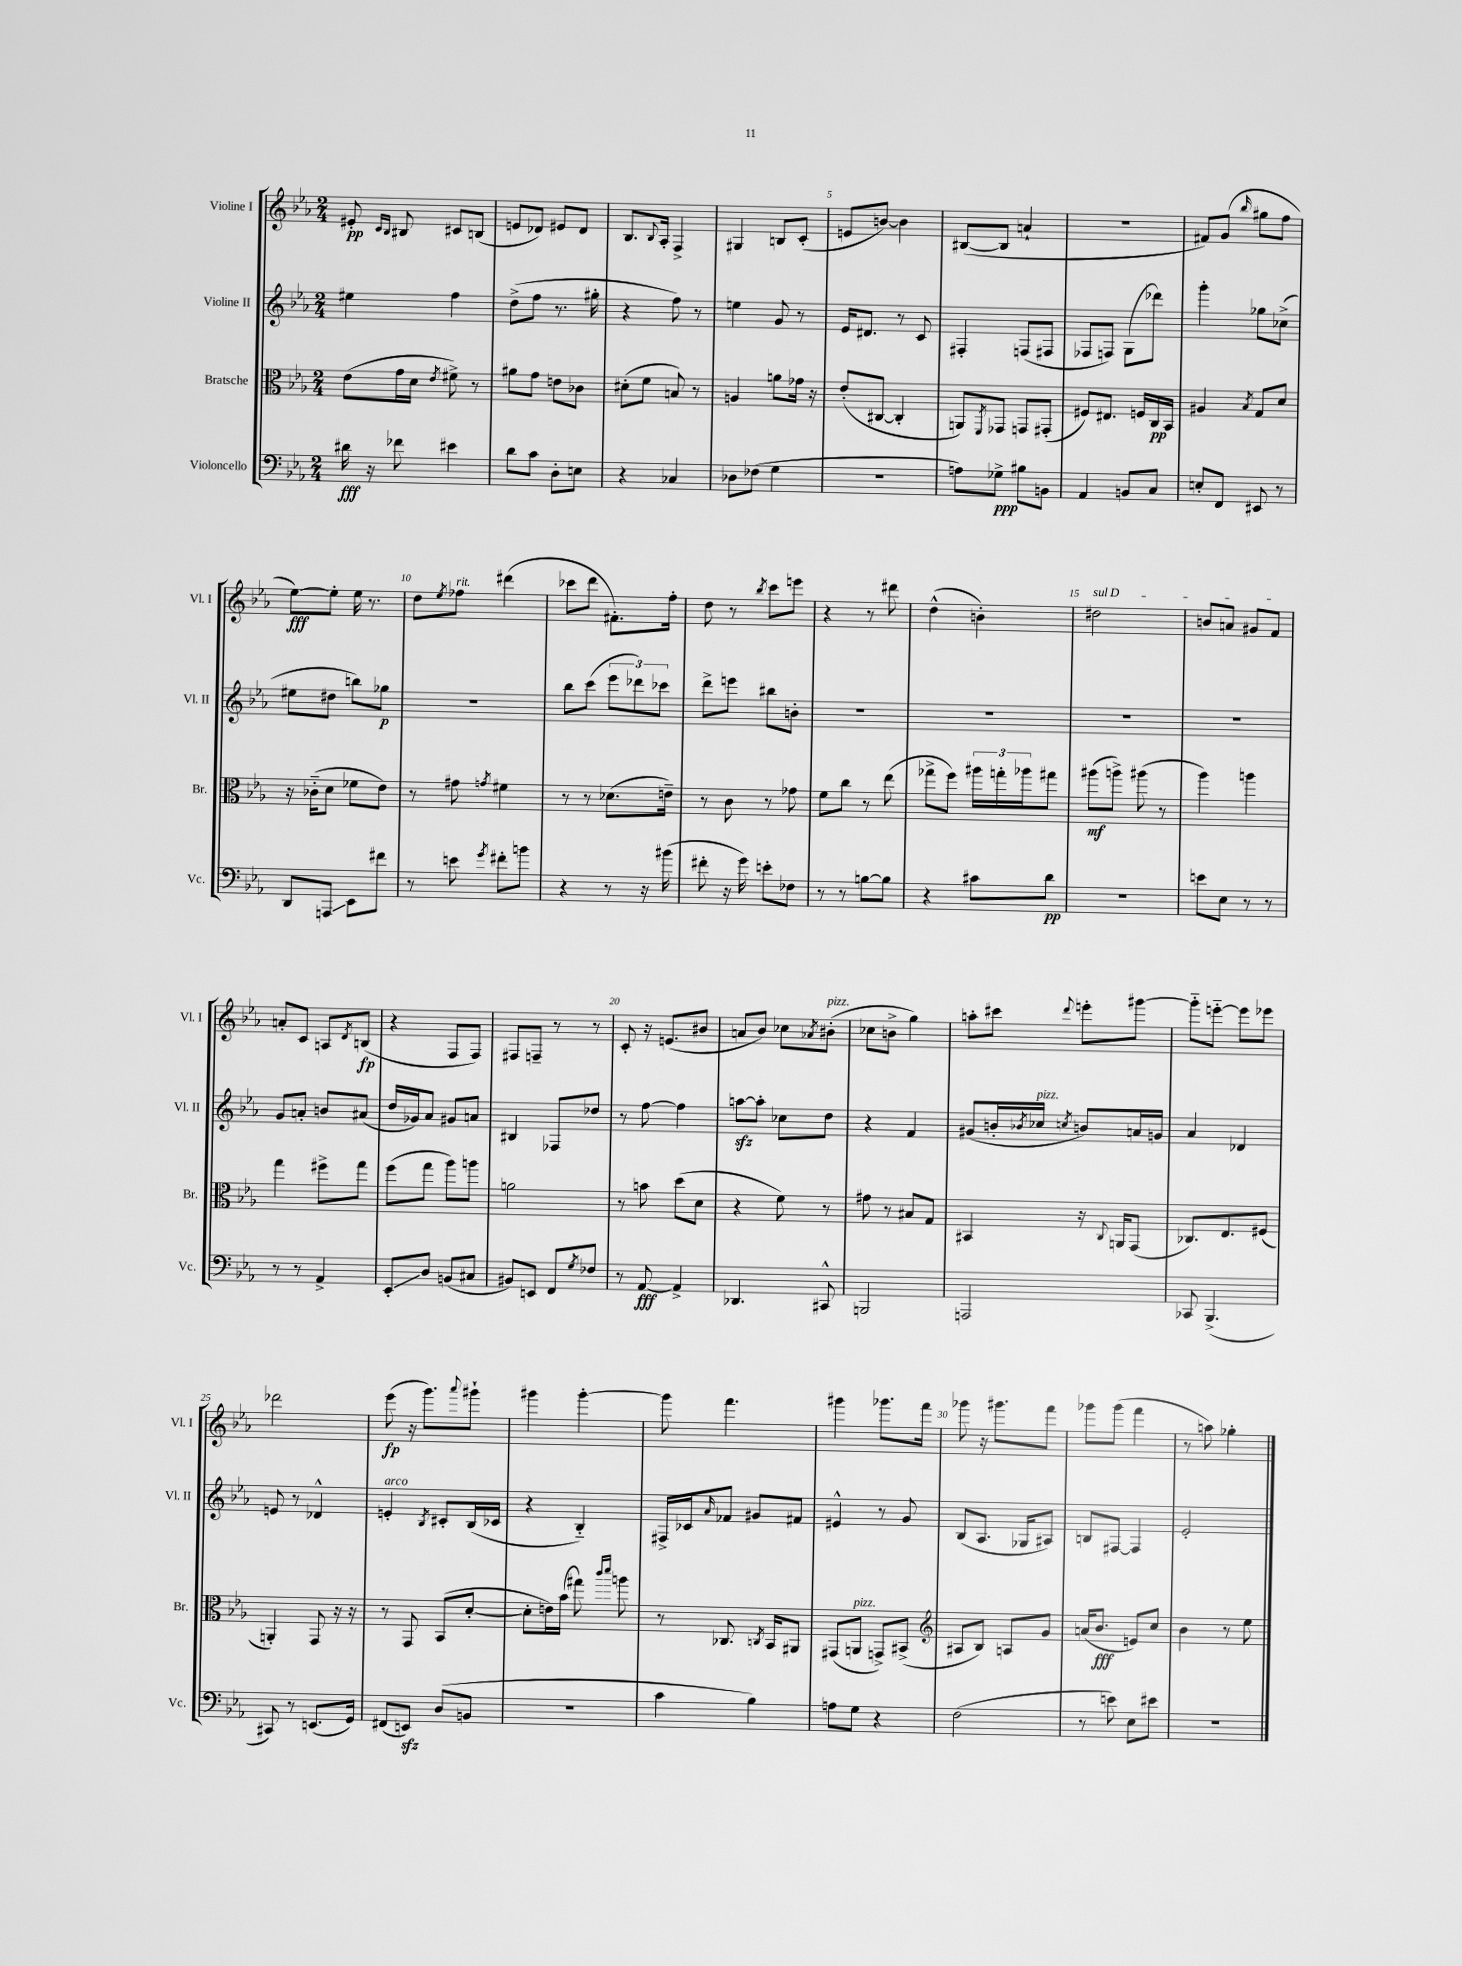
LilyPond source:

<<
\new StaffGroup <<
\new Staff = "s0" \with { instrumentName = "Violine I" shortInstrumentName = "Vl. I" } {
    \clef treble \key ees \major \numericTimeSignature \time 2/4
    eis'8-.\pp \grace { c'16 bes16 } bis8 cis'8 b8( |
    e'8 des'8) eis'8 des'8 |
    bes8. \appoggiatura { bes8 } aes16-. f4-> |
    gis4 b8 c'8-.( |
    e'8 b'8~) b'4 |
    bis8~( bis8 a'4-! |
    r2 |
    fis'8) g'8( \grace { bes''16 } gis''8 f''8 |
    ees''8~\fff) ees''8-. ees''16 r8. |
    d''8 \acciaccatura { ees''8 } fes''8^\markup { \italic "rit." } dis'''4( |
    ces'''8 d'''8 fis'8.-.) f''16-. |
    d''8 r8 \acciaccatura { bes''8 } c'''8 e'''8 |
    r4 r8 dis'''8 |
    d''4-^( b'4-.) |
    \once \override TextSpanner.bound-details.left.text = \markup { \italic "sul D" } dis''2\startTextSpan |
    b'8 a'8 gis'8 f'8\stopTextSpan |
    a'8-. c'8 a8 \acciaccatura { d'8 } b8\fp( |
    r4 f8 f8) |
    fis8 f8-- r8 r8 |
    c'8-. r16 e'8.( bis'8 |
    a'8 bes'8) ces''8 \acciaccatura { aes'8 } bis'8-.^\markup { \italic "pizz." }( |
    ces''8 b'8-> g''4) |
    a''8-. cis'''8 \appoggiatura { d'''8 } e'''8-. gis'''8~ |
    gis'''8-_ e'''8~-_ e'''8 ees'''8 |
    des'''2 |
    ees'''8\fp( r16 g'''8.) \appoggiatura { aes'''8 } gis'''8-! |
    gis'''4 gis'''4~-. |
    gis'''8 f'''4. |
    gis'''4 ges'''8. f'''16 |
    ges'''8 r16 gis'''8. f'''8 |
    ges'''8 ges'''8( f'''4 |
    r8 a''8) ges''4-. \bar "|." |
}
\new Staff = "s1" \with { instrumentName = "Violine II" shortInstrumentName = "Vl. II" } {
    \clef treble \key ees \major \numericTimeSignature \time 2/4
    eis''4 f''4 |
    d''8->( f''8 r8. gis''16-. |
    r4 f''8) r8 |
    e''4 g'8 r8 |
    ees'16 dis'8. r8 c'8 |
    fis4-. f8( fis8 |
    fes8 f8) g8( des'''8) |
    g'''4-. ges''8 ces''8->( |
    eis''8 dis''8 b''8) ges''8\p |
    r2 |
    bes''8 c'''8( \tuplet 3/2 { ees'''8 des'''8) ces'''8 } |
    d'''8-> e'''8 bis''8 b'8-. |
    R2 |
    R2 |
    R2 |
    R2 |
    g'8 a'8-. b'8 ais'8( |
    d''16 ges'16) aes'8 gis'8 a'8 |
    bis4 fes8 des''8 |
    r8 f''8~ f''4 |
    a''8~\sfz a''8-. ces''8 d''8 |
    r4 f'4 |
    gis'8( b'16-. \acciaccatura { bes'8 } ces''16^\markup { \italic "pizz." } \acciaccatura { c''8 } b'8) a'16 g'16 |
    aes'4 des'4 |
    e'8 r8 des'4-^ |
    e'4-.^\markup { \italic "arco" } \acciaccatura { bes8 } cis'8-. bes16( ces'16 |
    r4 bes4-_) |
    fis16-> ces'16 \grace { aes'16 } fes'8 gis'8 fis'8 |
    eis'4-^ r8 g'8 |
    bes8( aes8. ges16 ais8) |
    b8 fis8~ fis4 |
    ees'2-. \bar "|." |
}
\new Staff = "s2" \with { instrumentName = "Bratsche" shortInstrumentName = "Br." } {
    \clef alto \key ees \major \numericTimeSignature \time 2/4
    ees'8( g'16 d'16 \acciaccatura { ees'8 } fis'8->) r8 |
    ais'8 g'8 e'8 ces'8 |
    dis'8-.( f'8 b8) r8 |
    a4 a'8 ges'16 r16 |
    ees'8-.( cis8~ cis4-. |
    a,8) \acciaccatura { f,8 } ges,8 g,8 gis,8-.( |
    fis8) eis8. f16 c16\pp bes,16 |
    ais4 \acciaccatura { bes8 } g8 d'8 |
    r16 ces'16-_( d'8 fes'8 ees'8) |
    r8 gis'8 \acciaccatura { g'8 } fis'4 |
    r8 r8 des'8.( e'16--) |
    r8 c'8 r8 ges'8 |
    f'8 c''8 r8 ees''8( |
    ges''8-> f''8) \tuplet 3/2 { ais''16 g''16-. aes''16 } gis''8 |
    ais''8\mf( a''8->) ais''8( r8 |
    aes''4) a''4 |
    g''4 fis''8-> g''8 |
    f''8( g''8 aes''8) a''8 |
    a'2 |
    r8 b'8 d''8( d'8 |
    r4 f'8) r8 |
    gis'8 r8 bis8 g8 |
    bis,4 r16 \appoggiatura { c8 } a,16 g,8( |
    ces8.) ees8. fis8( |
    a,4-.) g,8 r16 r16 |
    r8 g,8 bes,8( d'8~-. |
    d'8-. e'16) bes'16( gis''8) \grace { c'''16 d'''16 } a''8 |
    r8 ces8. \acciaccatura { c8 } bes,16 ais,8 |
    gis,8( a,8^\markup { \italic "pizz." } g,8->) bis,8->( |
    \clef treble ais8 bes8) a8 g'8 |
    a'16( bes'8.\fff e'8) c''8 |
    bes'4 r8 ees''8 \bar "|." |
}
\new Staff = "s3" \with { instrumentName = "Violoncello" shortInstrumentName = "Vc." } {
    \clef bass \key ees \major \numericTimeSignature \time 2/4
    dis'16\fff r16 fes'8 eis'4 |
    d'8 c'8 d8-. e8 |
    r4 ces4 |
    des8 fes8( g4 |
    r2 |
    a8) ges8->\ppp bis8 b,8 |
    aes,4 b,8 c8 |
    e8-. f,8 eis,8 r8 |
    d,8 a,,8\glissando ees,8 fis'8 |
    r8 e'8 \acciaccatura { g'8 } fis'8-. b'8 |
    r4 r8 r16 bis'16( |
    fis'8-. r16 g'16) e'8-. fes8 |
    r8 r8 b8~ b8 |
    r4 cis'8 d'8\pp |
    R2 |
    e'8 ees8 r8 r8 |
    r8 r8 aes,4-> |
    ees,8-.\glissando d8 b,8( cis8 |
    bis,8) e,8 f,8 \acciaccatura { g8 } fes8 |
    r8 aes,8~\fff aes,4-> |
    des,4. cis,8-^ |
    b,,2 |
    a,,2 |
    ces,8 bes,,4.->( |
    cis,8) r8 e,8.( g,16) |
    fis,8( e,8\sfz) d8( b,8 |
    r2 |
    c'4 bes4) |
    a8 g8 r4 |
    f2( |
    r8 e'8) ees8 eis'8 |
    r2 \bar "|." |
}
>>
>>
\layout { \context { \Score \override BarNumber.break-visibility = ##(#f #t #t) barNumberVisibility = #(every-nth-bar-number-visible 5) } }
